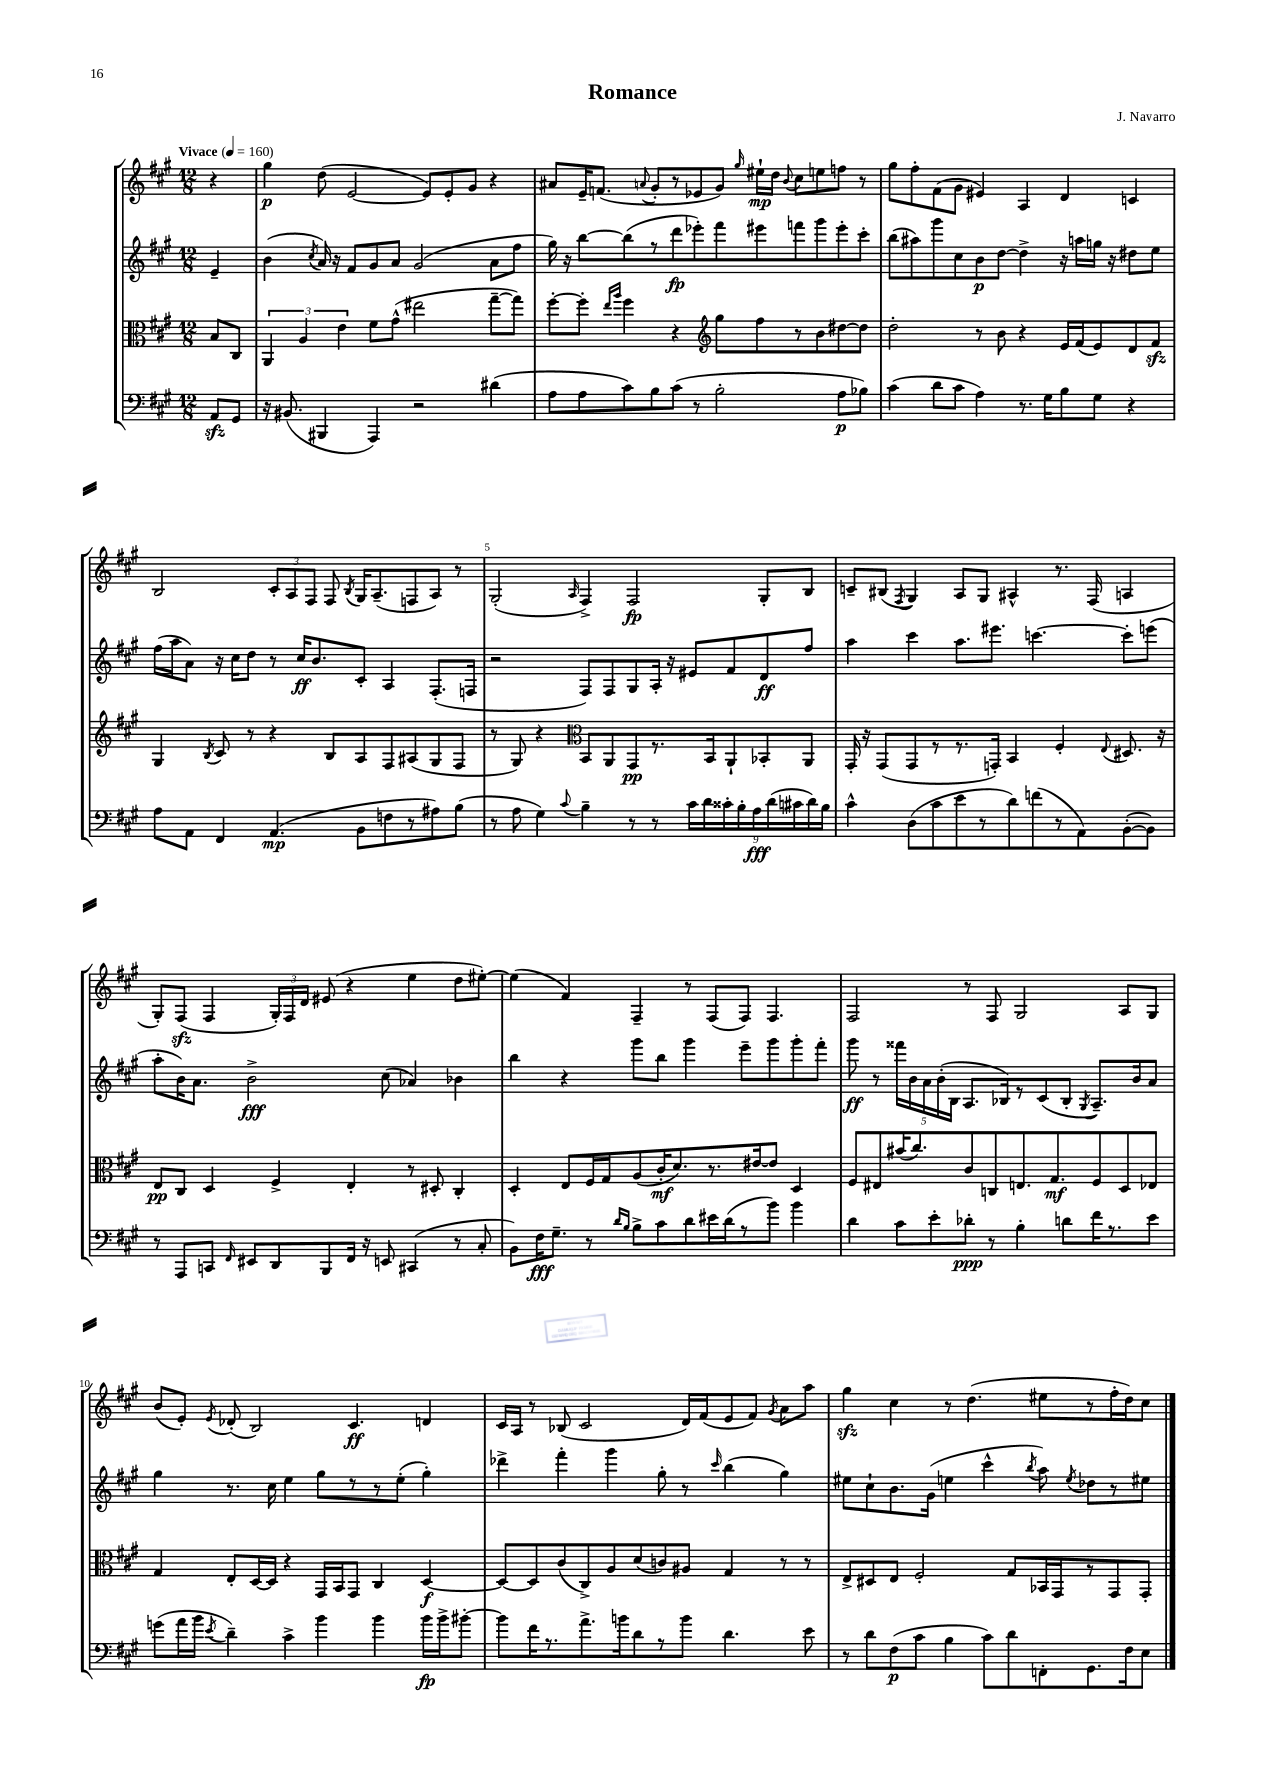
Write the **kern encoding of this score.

**kern	**kern	**kern	**kern
*staff4	*staff3	*staff2	*staff1
*clefF4	*clefC3	*clefG2	*clefG2
*k[f#c#g#]	*k[f#c#g#]	*k[f#c#g#]	*k[f#c#g#]
*M12/8	*M12/8	*M12/8	*M12/8
*MM160	*MM160	*MM160	*MM160
8AA	8B	4e~	4r
8GG#	8C#	.	.
=	=	=	=
16r	6AA	(4b	4gg#
(8.BB#	.	.	.
.	6A	.	.
.	.	8qcc#	.
4BBB#	.	16a)	(8dd
.	.	16r	.
.	6e	.	.
.	.	8f#	[2e
4AAA)	8f#	8g#	.
.	(8g#^^	8a	.
2r	2ee#	(2g#	.
.	.	.	8e])
.	.	.	8e'
.	.	.	8g#
(4d#	[8gg#~	8a	4r
.	8gg#])	8ff#	.
=	=	=	=
8A	[8ff#'	16gg#)	8a#
.	.	16r	.
8A	8ff#']	[8bb	16e~
.	.	.	(8.f
.	16qqee	.	.
.	16qqaa	.	.
8c#)	4ff#	(8bb]	.
.	.	.	8qqa
8B	.	8r	8g#'
(8c#	4r	8ddd	8r
8r	.	8eee-')	8e-
*	*clefG2	*	*
2B'	8gg#	8fff#	8g#)
.	.	.	16qqgg#
.	8ff#	8eee#	16ee#`
.	.	.	16dd
.	.	.	8qqb
.	8r	8fff	8cc#
.	8b	8ggg#	8ee
8A	[8dd#	8eee#'	8ff
8B-)	8dd#]	8ccc#'	8r
=	=	=	=
(4c#	2dd'	(8bb	8gg#
.	.	8aa#)	8ff#'
8d	.	8ggg#	(8f#
8c#	.	8cc#	8g#
4A)	8r	8b	4e#)
.	8b	[8dd	.
8.r	4r	4dd^]	4A
16G#	.	.	.
8B	16e	16r	4d
.	(16f#	16aa	.
8G#	8e)	16gg	.
.	.	16r	.
4r	8d	8dd#	4c
.	8f#	8ee	.
=	=	=	=
8A	4G#	(16ff#	2B
.	.	16aa	.
8AA	.	8a)	.
.	8qB	.	.
4FF#	8c#	16r	.
.	.	16cc#	.
.	8r	8dd	.
(4.AA	4r	8r	12c#'
.	.	.	12A
.	.	16cc#	.
.	.	.	12F#
.	.	8.b	.
.	8B	.	8F#
.	.	.	8qB
8BB	8A	8c#'	16G#
.	.	.	(8.A~
8F	8F#	4A	.
8r	(8A#	.	8F
8A#)	8G#	(8.F#'	8A)
(8B	8F#	.	8r
.	.	16F	.
=	=	=	=
8r	8r	2r	(2G#'
8A	8G#)	.	.
4G#)	4r	.	.
*	*clefC3	*	*
8qqc#	.	.	16qqA
4B~	8BB	8F#)	4F#^)
.	8AA	8F#	.
8r	8GG#	8G#	2F#
8r	8.r	16A'	.
.	.	16r	.
18c#	.	8e#	.
18d	.	.	.
.	16BB	.	.
18c##'	.	.	.
.	8AA`	8f#	.
18B'	.	.	.
18A	.	.	.
.	8BB-'	8d	8G#'
(18d	.	.	.
18c#	.	.	.
.	8AA	8ff#	8B
18d)	.	.	.
18B	.	.	.
=	=	=	=
4c#^^	16GG#'	4aa	8c~
.	16r	.	.
.	(8GG#	.	(8B#
.	.	.	8qF#
(8D	8GG#	4ccc#	4G#)
8c#	8r	.	.
8e	8.r	8.aa	8A
8r	.	.	8G#
.	16GG')	8.eee#	.
8d)	4BB	.	4A#^^
(8f	.	[4.ccc	.
8r	4F#'	.	8.r
8AA)	.	.	.
.	.	.	(16F#
.	8qqE	.	.
([8BB'	8.D#	8ccc']	4A
8BB])	.	(8eee	.
.	16r	.	.
=	=	=	=
8r	8E	8aa'	8G#')
8AAA	8C#	16b)	(8F#
.	.	8.a	.
8CC	4D	.	4F#
16qqFF#	.	.	.
8EE#	.	2b^	.
8DD	4F#^	.	24G#')
.	.	.	24F#
.	.	.	24d
8BBB	.	.	(8e#
16FF#	4E'	.	4r
16r	.	.	.
8EE	.	(8cc#	.
(4CC#	8r	4a-)	4ee
.	8D#'	.	.
8r	4C#'	4b-	8dd
8C#'	.	.	[8ee#')
=	=	=	=
8BB)	4D'	4bb	(4ee#]
16F#	.	.	.
8.G#~	.	.	.
.	8E	4r	4f#)
8r	16F#	.	.
.	16G#	.	.
16qqd	.	.	.
16qqB	.	.	.
8B^	(8A	8ggg#	4F#~
8c#	16c#'	8bb	.
.	8.d)	.	.
8d	.	4ggg#	8r
16e#	8.r	.	(8F#
(16d	.	.	.
8r	.	8eee~	8F#)
.	[16e#	.	.
8b)	8e#]	8ggg#	4.F#
4b	4D	8ggg#'	.
.	.	8fff#'	.
=	=	=	=
4d	8F#	8ggg#	2F#
.	8E#	8r	.
8c#	(16b#	20fff##	.
.	.	20b	.
.	8.cc#)	.	.
.	.	20a	.
8e'	.	.	.
.	.	(20b'	.
.	.	20B	.
8d-'	8c#	8.A	8r
8r	8C	.	8F#
.	.	16B-)	.
4B'	8.E	8r	2G#
.	.	(8c#	.
.	8.G#	.	.
8d	.	8B-'	.
.	.	8qG#	.
16f#	8F#	8.A~)	.
8.r	.	.	.
.	8D	.	8A
.	.	16b	.
8e	8E-	8a	8G#
=	=	=	=
(8g	4G#	4gg#	(8b
16a	.	.	8e')
16b	.	.	.
8qe	.	.	8qe
4d~)	8E'	8.r	(8d-'
.	[16D	.	2B)
.	16D]	16cc#	.
4c#^	4r	4ee	.
4b	16GG#	8gg#	.
.	16BB	.	.
.	8GG#	8r	4.c#
4b	4C#	8r	.
.	.	(8ee'	.
16b	[4D	4gg#')	4d
16b^	.	.	.
[8b#'	.	.	.
=	=	=	=
8b#]	8D_	4ddd-^	16c#
.	.	.	16A
16f#	8D]	.	8r
8.r	.	.	.
.	(8c#	4fff#'	(8B-
8.a^	8C#^)	.	2c#
.	8A	4ggg#	.
16b	.	.	.
8d	(8d	.	.
8r	8c)	8gg#'	.
8b	8A#	8r	16d)
.	.	.	(16f#
.	.	16qqccc#	.
4.d	4G#	(4bb	8e
.	.	.	8f#)
.	.	.	8qg#
.	8r	4gg#)	8a
8e	8r	.	8aa
=	=	=	=
8r	8E^	8ee#	4gg#
8d	8D#	8cc#`	.
(8F#	8E	8.b	4cc#
8c#	2F#'	.	.
.	.	(16g#	.
4B	.	4ee	8r
.	.	.	(4.dd
8c#)	.	4ccc#^^	.
8d	8G#	.	.
.	.	8qbb	.
8FF'	16BB-	8aa)	8ee#
.	16GG#	.	.
.	.	8qee	.
8.GG#	8r	8dd-	8r
.	8GG#	8r	16ff#'
16F#	.	.	16dd)
8E	8GG#'	8ee#	8cc#
==	==	==	==
*-	*-	*-	*-
